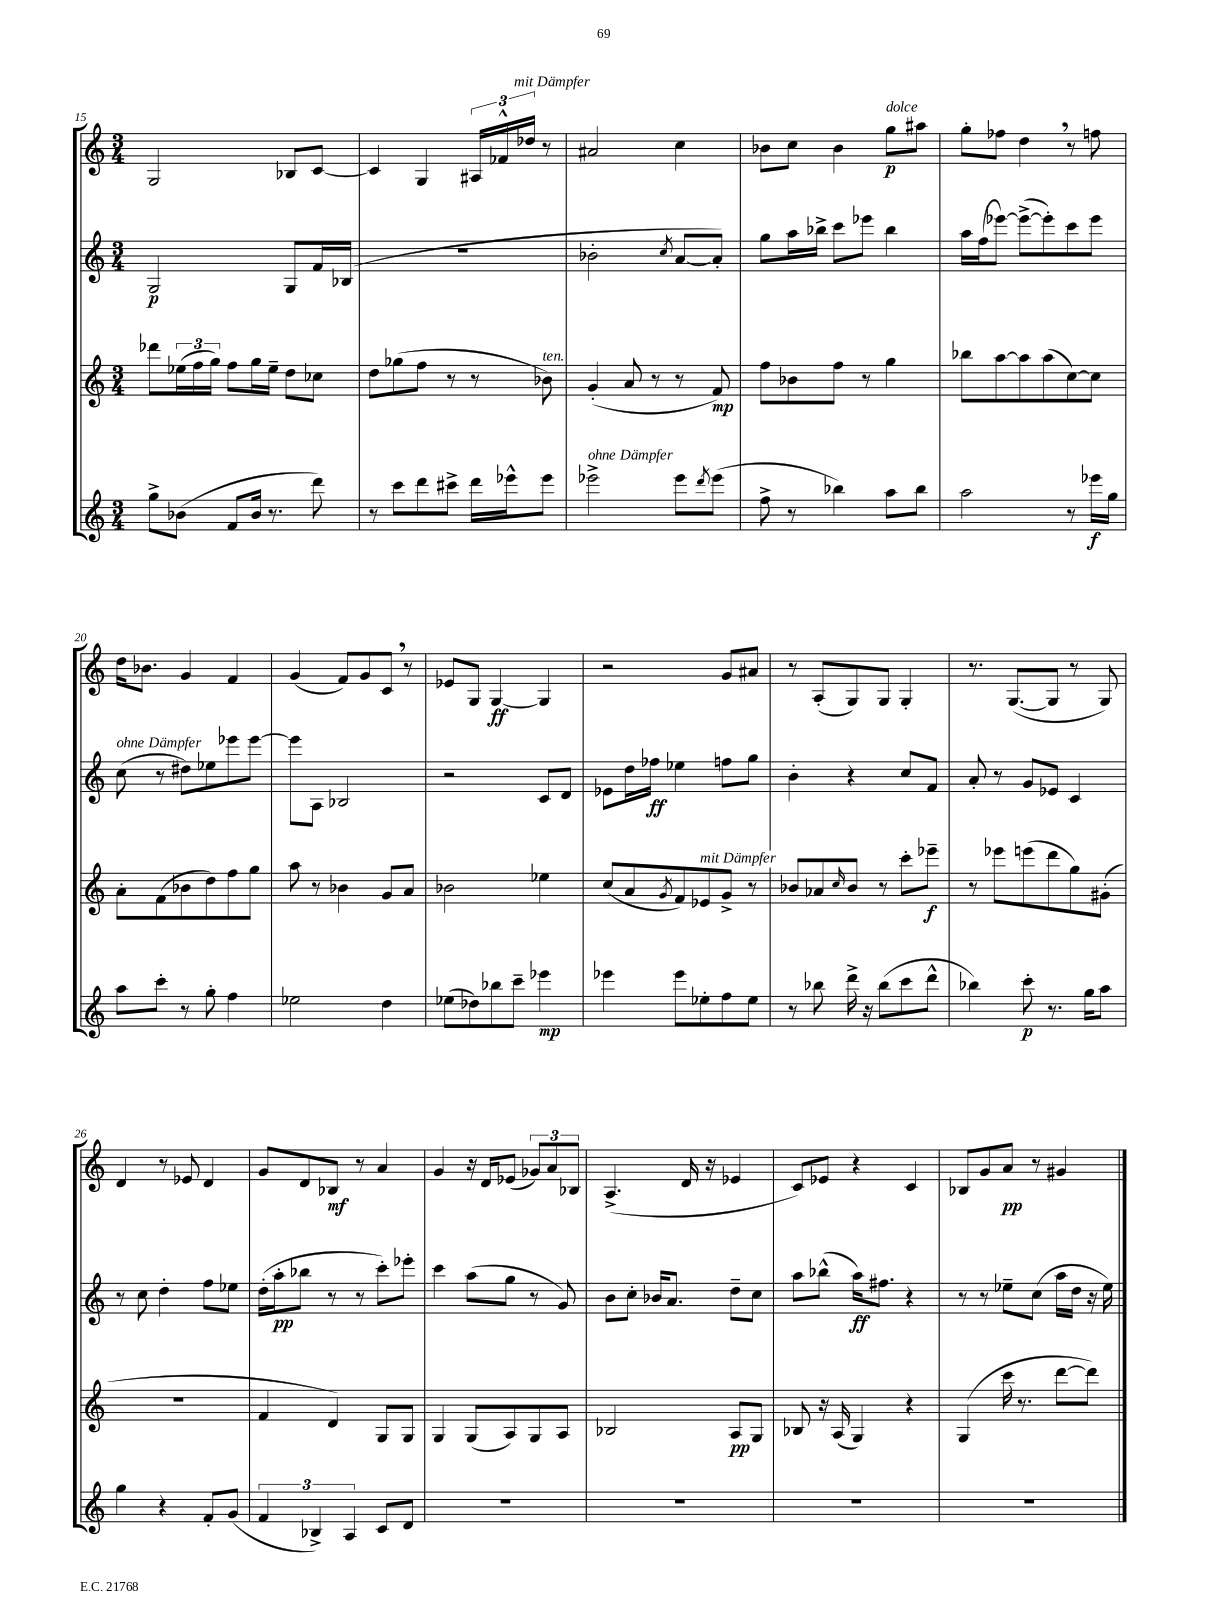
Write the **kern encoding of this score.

**kern	**dynam	**kern	**dynam	**kern	**dynam	**kern	**dynam
*part4	*part4	*part3	*part3	*part2	*part2	*part1	*part1
*staff4	*staff4	*staff3	*staff3	*staff2	*staff2	*staff1	*staff1
*clefG2	*	*clefG2	*	*clefG2	*	*clefG2	*
*k[]	*	*k[]	*	*k[]	*	*k[]	*
*M3/4	*	*M3/4	*	*M3/4	*	*M3/4	*
=15	=15	=15	=15	=15	=15	=15	=15
8gg^\L	.	8ddd-X\L	.	2G/	p	2G/	.
(8b-X\J	.	(24ee-X\L	.	.	.	.	.
.	.	24ff\	.	.	.	.	.
.	.	24gg\JJ)	.	.	.	.	.
8f/L	.	8ff\L	.	.	.	.	.
16b-/Jk	.	16gg\L	.	.	.	.	.
8.r	.	16ee-~\JJ	.	.	.	.	.
.	.	8dd\L	.	8G/L	.	8B-X/L	.
8ddd\)	.	8cc-X\J	.	16f/L	.	[8c/J	.
.	.	.	.	(16B-X/JJ	.	.	.
=16	=16	=16	=16	=16	=16	=16	=16
8r	.	8dd\L	.	2.r	.	4c/]	.
8ccc\L	.	(8gg-X\	.	.	.	.	.
8ddd\	.	8ff\J	.	.	.	4G/	.
8ccc#X^\J	.	8r	.	.	.	.	.
16ddd\LL	.	8r	.	.	.	24A#X/LL	.
.	.	.	.	.	.	24f-X^^/	.
16eee-X^^\J	.	.	.	.	.	.	.
!	!	!	!	!	!	!LO:TX:a:i:t=mit Dämpfer	!
.	.	.	.	.	.	24dd-X/JJ	.
!	!	!LO:TX:a:i:t=ten.	!	!	!	!	!
8eee-\J	.	8b-X\)	.	.	.	8r	.
=17	=17	=17	=17	=17	=17	=17	=17
!LO:TX:a:i:t=ohne Dämpfer	!	!	!	!	!	!	!
2eee-X^\	.	(4g'/	.	2b-X'\	.	2a#X/	.
.	.	8a/	.	.	.	.	.
.	.	8r	.	.	.	.	.
.	.	.	.	8qcc/	.	.	.
8eee-\L	.	8r	.	[8a/L	.	4cc\	.
8qddd/	.	.	.	.	.	.	.
(8eee-\J	.	8f/)	mp	8a'/J])	.	.	.
=18	=18	=18	=18	=18	=18	=18	=18
8ff^\	.	8ff\L	.	8gg\L	.	8b-X\L	.
8r	.	8b-X\	.	16aa\L	.	8cc\J	.
.	.	.	.	16bb-X^\JJ	.	.	.
4bb-X\)	.	8ff\J	.	8ccc\L	.	4b-\	.
.	.	8r	.	8eee-X\J	.	.	.
!	!	!	!	!	!	!LO:TX:a:i:t=dolce	!
8aa\L	.	4gg\	.	4bb-\	.	8gg\L	p
8bb-\J	.	.	.	.	.	8aa#X\J	.
=19	=19	=19	=19	=19	=19	=19	=19
2aa\	.	8bb-X\L	.	16aa\LL	.	8gg'\L	.
.	.	.	.	(16ff\J	.	.	.
.	.	[8aa\	.	[8eee-X\J)	.	8ff-X\J	.
.	.	8aa\]	.	(8eee-^\L_	.	4dd,\	.
.	.	(8aa\	.	8eee-'\])	.	.	.
8r	.	[8cc\)	.	8ccc\	.	8r	.
16eee-X\LL	f	8cc\J]	.	8eee-\J	.	8ffn\	.
16gg\JJ	.	.	.	.	.	.	.
!!LO:LB:g=z
=20	=20	=20	=20	=20	=20	=20	=20
!	!	!	!	!LO:TX:a:i:t=ohne Dämpfer	!	!	!
8aa\L	.	8a'\L	.	(8cc\	.	16dd\KL	.
.	.	.	.	.	.	8.b-X\J	.
8ccc'\J	.	(8f\	.	8r	.	.	.
8r	.	8b-X\	.	8dd#X\L)	.	4g/	.
8gg'\	.	8dd\)	.	8ee-X\	.	.	.
4ff\	.	8ff\	.	8eee-X\	.	4f/	.
.	.	8gg\J	.	[8eee-\J	.	.	.
=21	=21	=21	=21	=21	=21	=21	=21
2ee-X\	.	8aa\	.	8eee-\L]	.	(4g/	.
.	.	8r	.	8A\J	.	.	.
.	.	4b-X\	.	2B-X/	.	8f/L)	.
.	.	.	.	.	.	8g/	.
4dd\	.	8g/L	.	.	.	8c,/J	.
.	.	8a/J	.	.	.	8r	.
=22	=22	=22	=22	=22	=22	=22	=22
(8ee-X\L	.	2b-X\	.	2r	.	8e-X/L	.
8dd-X\)	.	.	.	.	.	8G/J	.
8bb-X\	.	.	.	.	.	[4G/	ff
8ccc~\J	.	.	.	.	.	.	.
4eee-X\	mp	4ee-X\	.	8c/L	.	4G/]	.
.	.	.	.	8d/J	.	.	.
=23	=23	=23	=23	=23	=23	=23	=23
4eee-X\	.	(8cc/L	.	8e-X\L	.	2r	.
.	.	8a/	.	16dd\L	.	.	.
.	.	.	.	16ff-X\JJ	ff	.	.
.	.	8qg/	.	.	.	.	.
8eee-\L	.	8f/)	.	4ee-X\	.	.	.
!	!	!LO:TX:a:i:t=mit Dämpfer	!	!	!	!	!
8ee-X'\	.	8e-X/	.	.	.	.	.
8ff\	.	8g^/J	.	8ffn\L	.	8g/L	.
8ee-\J	.	8r	.	8gg\J	.	8a#X/J	.
=24	=24	=24	=24	=24	=24	=24	=24
8r	.	8b-X/L	.	4b'\	.	8r	.
8bb-X\	.	8a-X/	.	.	.	(8A'/L	.
.	.	16qqcc/	.	.	.	.	.
16ddd^\	.	8b-/J	.	4r	.	8G/)	.
16r	.	.	.	.	.	.	.
(8bb-\L	.	8r	.	.	.	8G/J	.
8ccc\	.	8ccc'\L	.	8cc/L	.	4G'/	.
8ddd^^\J	.	8eee-X~\J	f	8f/J	.	.	.
=25	=25	=25	=25	=25	=25	=25	=25
4bb-X\)	.	8r	.	8a'/	.	8.r	.
.	.	8eee-X\L	.	8r	.	.	.
.	.	.	.	.	.	([8.G/L	.
8ccc'\	p	(8eeen\	.	8g/L	.	.	.
8.r	.	8ddd\	.	8e-X/J	.	8G/J]	.
.	.	8gg\)	.	4c/	.	8r	.
16gg\KL	.	.	.	.	.	.	.
8aa\J	.	(8g#X'\J	.	.	.	8G/)	.
!!LO:LB:g=z
=26	=26	=26	=26	=26	=26	=26	=26
4gg\	.	2.r	.	8r	.	4d/	.
.	.	.	.	8cc\	.	.	.
4r	.	.	.	4dd'\	.	8r	.
.	.	.	.	.	.	8e-X/	.
8f'/L	.	.	.	8ff\L	.	4d/	.
(8g/J	.	.	.	8ee-X\J	.	.	.
=27	=27	=27	=27	=27	=27	=27	=27
6f/	.	4f/	.	(16dd'\LL	.	8g/L	.
.	.	.	.	16aa'\J	pp	.	.
.	.	.	.	8bb-X\J	.	8d/	.
6B-X^/)	.	.	.	.	.	.	.
.	.	4d/)	.	8r	.	8B-X/J	mf
6A/	.	.	.	.	.	.	.
.	.	.	.	8r	.	8r	.
8c/L	.	8G/L	.	8ccc'\L)	.	4a/	.
8d/J	.	8G/J	.	8eee-X'\J	.	.	.
=28	=28	=28	=28	=28	=28	=28	=28
2.r	.	4G/	.	4ccc\	.	4g/	.
.	.	(8G/L	.	(8aa\L	.	16r	.
.	.	.	.	.	.	16d/KL	.
.	.	8A/)	.	8gg\J	.	(8e-X/J	.
.	.	8G/	.	8r	.	12g-X/L)	.
.	.	.	.	.	.	12a/	.
.	.	8A/J	.	8g/)	.	.	.
.	.	.	.	.	.	12B-X/J	.
=29	=29	=29	=29	=29	=29	=29	=29
2.r	.	2B-X/	.	8b\L	.	(4.A^/	.
.	.	.	.	8cc'\J	.	.	.
.	.	.	.	16b-X/KL	.	.	.
.	.	.	.	8.a/J	.	.	.
.	.	.	.	.	.	16d/	.
.	.	.	.	.	.	16r	.
.	.	8A/L	pp	8dd~\L	.	4e-X/	.
.	.	8G/J	.	8cc\J	.	.	.
=30	=30	=30	=30	=30	=30	=30	=30
2.r	.	8B-X/	.	8aa\L	.	8c/L)	.
.	.	16r	.	(8bb-X^^\J	.	8e-X/J	.
.	.	(16A/	.	.	.	.	.
.	.	4G/)	.	16aa\KL)	ff	4r	.
.	.	.	.	8.ff#X\J	.	.	.
.	.	4r	.	4r	.	4c/	.
=31	=31	=31	=31	=31	=31	=31	=31
2.r	.	(4G/	.	8r	.	8B-X/L	.
.	.	.	.	8r	.	8g/	.
.	.	16ccc\	.	8ee-X~\L	.	8a/J	pp
.	.	8.r	.	.	.	.	.
.	.	.	.	(8cc\J	.	8r	.
.	.	[8ddd\L	.	16aa\LL	.	4g#X/	.
.	.	.	.	16dd\JJ	.	.	.
.	.	8ddd\J])	.	16r	.	.	.
.	.	.	.	16ee-\)	.	.	.
==	==	==	==	==	==	==	==
*-	*-	*-	*-	*-	*-	*-	*-
